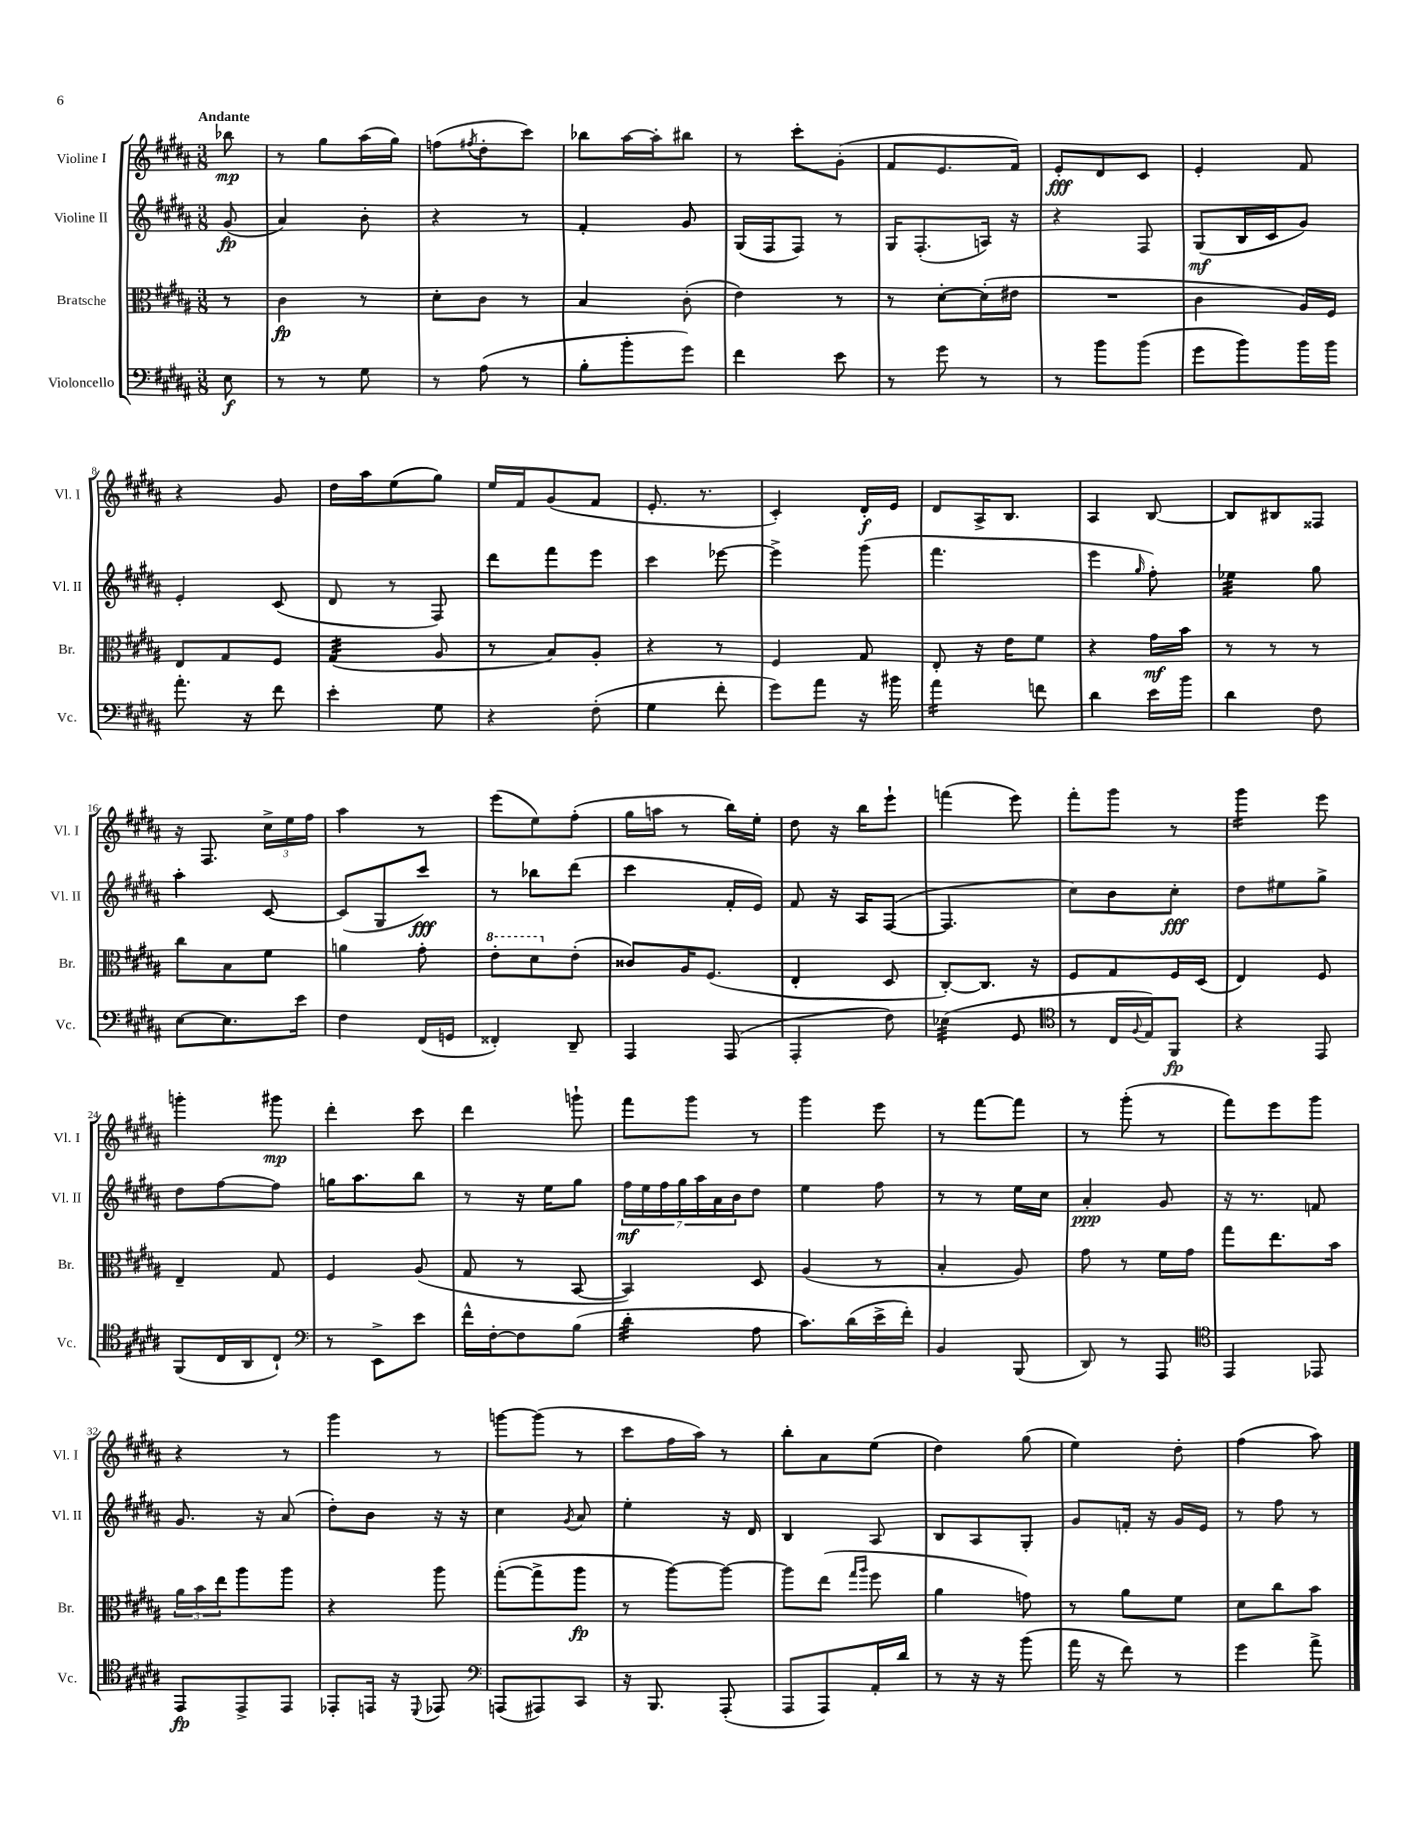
<<
\new StaffGroup <<
\new Staff = "s0" \with { instrumentName = "Violine I" shortInstrumentName = "Vl. I" } {
    \clef treble \key b \major \numericTimeSignature \time 3/8 \partial 8 \tempo "Andante"
    bes''8\mp |
    r8 gis''8 ais''16( gis''16) |
    f''8( \acciaccatura { fis''8 } dis''8-. cis'''8) |
    bes''8 ais''16~ ais''16-. bis''8 |
    r8 cis'''8-. gis'8-.( |
    fis'8 e'8. fis'16) |
    e'8-.\fff dis'8 cis'8 |
    e'4-. fis'8 |
    r4 gis'8 |
    dis''16 ais''16 e''8( gis''8) |
    e''16 fis'16 gis'8( fis'8 |
    e'8.-. r8. |
    cis'4-.) dis'16-.\f e'16 |
    dis'8 ais16-> b8. |
    ais4 b8~ |
    b8 bis8 fisis8 |
    r16 fis8. \tuplet 3/2 { cis''16-> e''16 fis''16 } |
    ais''4 r8 |
    e'''8( e''8) fis''8-.( |
    gis''16 a''16 r8 b''16) e''16-. |
    dis''8 r16 b''16 e'''8-! |
    f'''4( e'''8) |
    fis'''8-. gis'''8 r8 |
    gis'''4:16 e'''8 |
    g'''4-. gis'''8\mp |
    dis'''4-. cis'''8 |
    dis'''4 g'''8-! |
    fis'''8 gis'''8 r8 |
    gis'''4 e'''8 |
    r8 fis'''8~ fis'''8 |
    r8 gis'''8-.( r8 |
    fis'''8) e'''8 gis'''8 |
    r4 r8 |
    gis'''4 r8 |
    g'''8~ g'''8( r8 |
    cis'''8 fis''16 ais''16) r8 |
    b''8-. ais'8 e''8( |
    dis''4) gis''8( |
    e''4) dis''8-. |
    fis''4( ais''8) \bar "|." |
}
\new Staff = "s1" \with { instrumentName = "Violine II" shortInstrumentName = "Vl. II" } {
    \clef treble \key b \major \numericTimeSignature \time 3/8 \partial 8
    gis'8\fp( |
    ais'4) b'8-. |
    r4 r8 |
    fis'4-. gis'8 |
    gis16( fis16 fis8) r8 |
    gis16 fis8.-.( a16) r16 |
    r4 fis8 |
    gis8\mf( b16 cis'16 gis'8) |
    e'4-. cis'8( |
    dis'8 r8 fis8) |
    dis'''8 fis'''8 e'''8 |
    cis'''4 ees'''8~ |
    ees'''4-> gis'''8( |
    fis'''4. |
    e'''4 \grace { gis''16 } fis''8-.) |
    ees''4:32 gis''8 |
    ais''4-. cis'8~ |
    cis'8( gis8 cis'''8\fff) |
    r8 bes''8 dis'''8( |
    cis'''4 fis'16-. e'16) |
    fis'8 r16 ais16 fis8~( |
    fis4. |
    cis''8) b'8 cis''8-.\fff |
    dis''8 eis''8 gis''8-> |
    dis''8 fis''8~ fis''8 |
    g''16 ais''8. b''8 |
    r8 r16 e''16 gis''8 |
    \tuplet 7/4 { fis''16\mf e''16 fis''16 gis''16 ais''16 ais'16 b'16 } dis''8 |
    e''4 fis''8 |
    r8 r8 e''16 cis''16 |
    ais'4-.\ppp gis'8 |
    r16 r8. f'8 |
    gis'8. r16 ais'8( |
    dis''8-.) b'8 r16 r16 |
    cis''4 \acciaccatura { gis'8 } ais'8 |
    e''4-. r16 dis'16 |
    b4 ais8 |
    b8 ais8 gis8-. |
    gis'8 f'16-. r16 gis'16 e'16 |
    r8 fis''8 r8 \bar "|." |
}
\new Staff = "s2" \with { instrumentName = "Bratsche" shortInstrumentName = "Br." } {
    \clef alto \key b \major \numericTimeSignature \time 3/8 \partial 8
    r8 |
    cis'4\fp r8 |
    dis'8-. cis'8 r8 |
    b4 cis'8-.( |
    e'4) r8 |
    r8 dis'8~-. dis'16-.( eis'16 |
    R4. |
    cis'4 ais16) fis16 |
    e8 gis8 fis8 |
    gis4:32( ais8 |
    r8 b8) ais8-. |
    r4 r8 |
    fis4 gis8 |
    e8-. r16 e'16 fis'8 |
    r4 gis'16\mf b'16 |
    r8 r8 r8 |
    cis''8 b8 fis'8 |
    a'4 gis'8-. |
    \ottava #1 e''8-. dis''8 \ottava #0 e'8-.( |
    cisis'8) ais16 fis8.( |
    e4-. dis8 |
    cis8~-.) cis8. r16 |
    fis8 gis8 fis16 dis16( |
    e4) fis8 |
    e4-- gis8 |
    fis4 ais8( |
    gis8 r8 b,8~ |
    b,4) dis8 |
    ais4( r8 |
    b4-. ais8) |
    gis'8 r8 fis'16 gis'16 |
    gis''8 e''8. b'16 |
    \tuplet 3/2 { ais'16 b'16 e''16 } ais''8 ais''8 |
    r4 ais''8 |
    gis''8~-.( gis''8-> ais''8\fp |
    r8 ais''8~) ais''8~ |
    ais''8 e''8( \grace { gis''16 ais''16 } fis''8 |
    ais'4 g'8) |
    r8 ais'8 fis'8 |
    dis'8 cis''8 b'8 \bar "|." |
}
\new Staff = "s3" \with { instrumentName = "Violoncello" shortInstrumentName = "Vc." } {
    \clef bass \key b \major \numericTimeSignature \time 3/8 \partial 8
    e8\f |
    r8 r8 gis8 |
    r8 ais8( r8 |
    b8-. b'8-. gis'8) |
    fis'4 e'8 |
    r8 gis'8 r8 |
    r8 b'8 b'8( |
    gis'8 b'8) b'16 b'16 |
    ais'8.-. r16 fis'8 |
    e'4-. gis8 |
    r4 fis8-.( |
    gis4 fis'8-. |
    gis'8) ais'8 r16 bis'16 |
    ais'4:16 f'8 |
    dis'4 e'16 b'16 |
    dis'4 fis8 |
    e8~ e8. e'16 |
    fis4 fis,16( g,16 |
    fisis,4-.) dis,8-- |
    ais,,4 ais,,8( |
    ais,,4-. fis8) |
    ees4:32( gis,8 |
    \clef tenor r8 cis16 \appoggiatura { fis8 } e16) fis,8\fp |
    r4 e,8 |
    fis,8( cis16 ais,16 cis8-!) |
    \clef bass r8 e,8-> e'8 |
    fis'16-^ fis16~-. fis8 b8( |
    dis'4:32-. ais8 |
    cis'8.) dis'16( e'16-> fis'16-.) |
    b,4 b,,8( |
    dis,8) r8 ais,,8 |
    \clef tenor e,4 ees,8 |
    e,8\fp e,8-> e,8 |
    ees,8-. e,16 r16 \appoggiatura { dis,8 } ees,8 |
    \clef bass a,,8( ais,,8) cis,8 |
    r16 b,,8. ais,,8-.( |
    ais,,8 ais,,8) ais,16-. dis'16 |
    r8 r16 r16 b'8( |
    ais'16 r16 fis'8) r8 |
    gis'4 ais'8-> \bar "|." |
}
>>
>>
